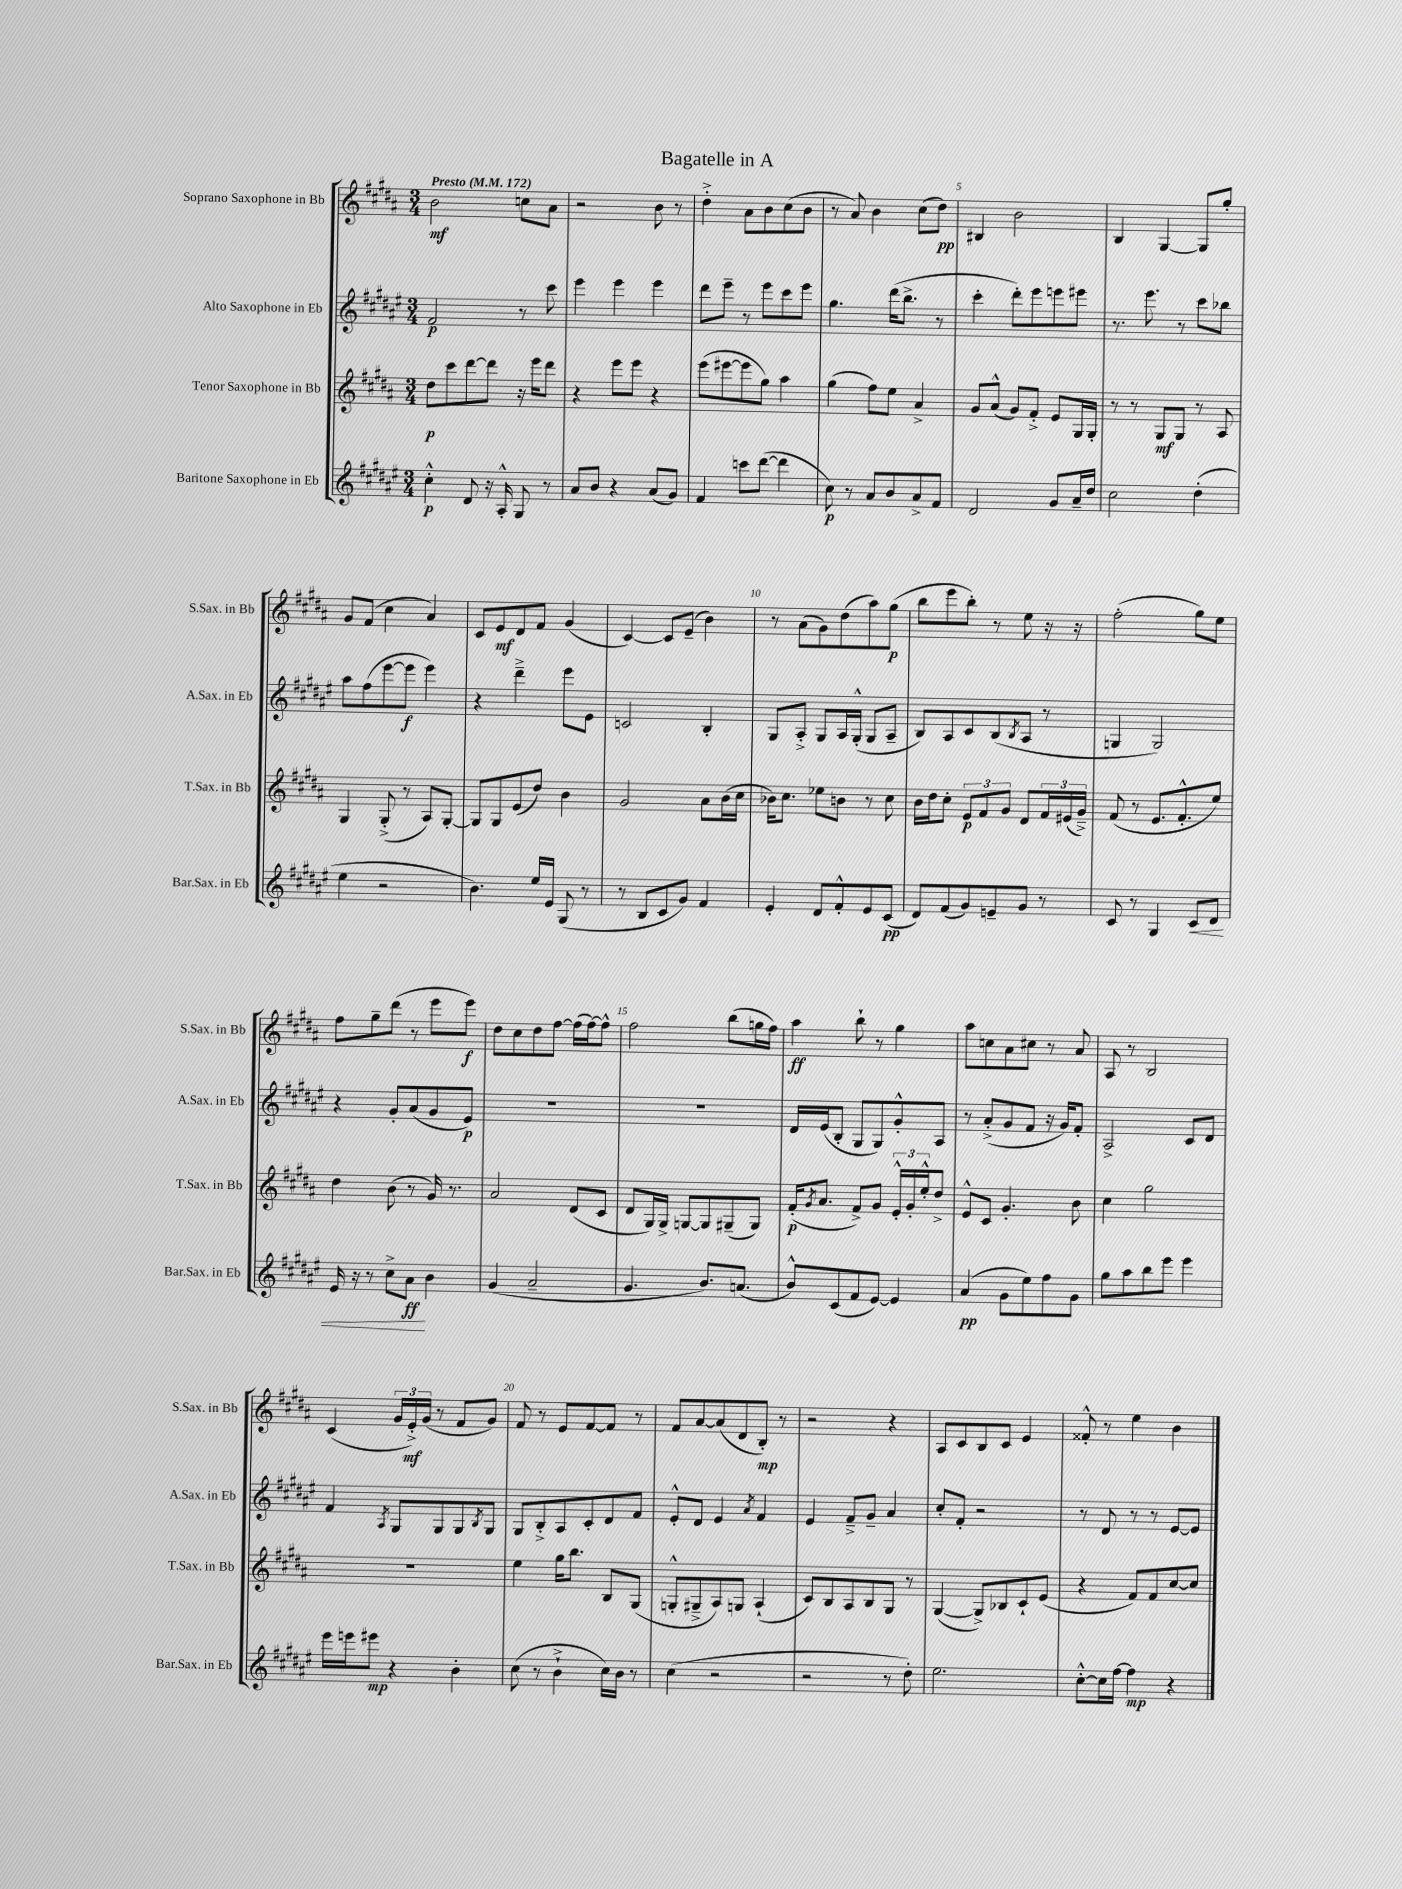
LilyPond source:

\header { title = "Bagatelle in A" }
<<
\new StaffGroup <<
\new Staff = "s0" \with { instrumentName = "Soprano Saxophone in Bb" shortInstrumentName = "S.Sax. in Bb" } {
    \clef treble \key b \major \numericTimeSignature \time 3/4 \tempo "Presto" 4 = 172
    b'2\mf c''8 ais'8 |
    r2 b'8 r8 |
    dis''4-.-> ais'8 b'8 cis''8( b'8 |
    r8 ais'8) b'4 cis''8( dis''8\pp) |
    bis4 b'2 |
    b4 gis4~ gis8 gis''8-. |
    gis'8 fis'8( cis''4 ais'4) |
    cis'8 e'8\mf dis'8 fis'8 gis'4( |
    cis'4~) cis'8 e'8--( b'4) |
    r8 ais'8( gis'8) dis''8( ais''8) gis''8\p( |
    b''8 e'''8 b''8-.) r8 e''8 r16 r16 |
    fis''2-.( gis''8) e''8 |
    fis''8 gis''8-- dis'''8( r8 e'''8 e'''8\f) |
    dis''8 cis''8 dis''8 fis''8~ fis''16( fis''16~) fis''8-^ |
    fis''2 b''8( g''16 fis''16) |
    ais''4\ff b''8-! r8 gis''4 |
    ais''8 c''8 ais'8 cis''8 r8 ais'8 |
    ais8 r8 b2 |
    cis'4( \tuplet 3/2 { gis'16 e'16-.->\mf) gis'16( } r8 fis'8 gis'8) |
    fis'8 r8 e'8 fis'8~ fis'8 r8 |
    fis'8 ais'8~ ais'8( dis'8 b8-.\mp) r8 |
    r2 r4 |
    ais8 cis'8 b8 cis'8 e'4 |
    fisis'8-.-^ r8 e''4 b'4 \bar "|." |
}
\new Staff = "s1" \with { instrumentName = "Alto Saxophone in Eb" shortInstrumentName = "A.Sax. in Eb" } {
    \clef treble \key fis \major \numericTimeSignature \time 3/4
    fis'2\p r8 cis'''8 |
    eis'''4 eis'''4 eis'''4 |
    dis'''8 eis'''8-- r8 eis'''8 cis'''8 eis'''8 |
    gis''4. dis'''16( b''8.-> r8 |
    cis'''4-. dis'''8-.) eis'''8 e'''8 eis'''8 |
    r8. eis'''8. r8 cis'''8 bes''8 |
    ais''8 fis''8( eis'''8~ eis'''8\f eis'''4) |
    r4 dis'''4---> eis'''8 eis'8 |
    c'2 b4-. |
    gis8 ais8-.-> gis8 ais16 gis16-.-^( gis8 ais8-- |
    b8) ais8 cis'8 b8( \acciaccatura { b8 } ais8 r8 |
    g4 g2) |
    r4 gis'8-. ais'8( gis'8 eis'8\p) |
    R2. |
    R2. |
    dis'16 eis'16( b8-. gis8 gis8) gis'8-.-^ ais8 |
    r8 ais'8-.->( gis'8 fis'8 r16 gis'16) fis'8-. |
    ais2-> cis'8 dis'8 |
    fis'4 \acciaccatura { ais8 } gis8 gis8 gis8 \acciaccatura { b8 } gis8 |
    gis8 b8-.-> ais8 cis'8-. dis'8 fis'8 |
    eis'8-.-^ dis'8 eis'4 \acciaccatura { ais'8 } fis'4 |
    eis'4 fis'8---> gis'8-- ais'4 |
    cis''8-. fis'8-. r2 |
    r8 dis'8 r8 r8 eis'8~ eis'8 \bar "|." |
}
\new Staff = "s2" \with { instrumentName = "Tenor Saxophone in Bb" shortInstrumentName = "T.Sax. in Bb" } {
    \clef treble \key b \major \numericTimeSignature \time 3/4
    dis''8\p cis'''8 dis'''8~ dis'''8 r16 e'''16 dis'''8 |
    r4 e'''8 e'''8 r4 |
    e'''8( eis'''8~ eis'''8 gis''8) ais''4 |
    gis''4( fis''8) e''8 ais'4-> |
    gis'8 ais'8-^( gis'8) fis'8-.-> e'8 gis16 gis16-. |
    r8 r8 gis8\mf gis8 r8 ais8 |
    gis4 gis8-.->( r8 ais8) gis8~-. |
    gis8 gis8 e'8( dis''8) b'4 |
    gis'2 ais'8 b'16( cis''16 |
    bes'16) cis''8. ees''8 b'8 r8 cis''8 |
    b'16 dis''16 cis''8-. \tuplet 3/2 { e'8\p fis'8 gis'8 } dis'8 \tuplet 3/2 { fis'16 eis'16( gis'16--->) } |
    fis'8( r8 e'8. fis'8.-.-^ e''8) |
    dis''4 b'8( r8 gis'16) r8. |
    ais'2 dis'8( cis'8 |
    dis'8 gis16) gis16-> g8~ g8 gis8--( gis8) |
    fis'16-.\p( \acciaccatura { gis'8 } ais'8. fis'8->) gis'8 \tuplet 3/2 { e'16-.-^ gis'16-. e''16-.-^ } dis''8-> |
    e'8-^ cis'8 gis'4.-. b'8 |
    cis''4 gis''2 |
    R2. |
    e''4 gis''16 b''8. b8 gis8( |
    g8-.-^ gis8---> ais8) g8 ais4-!( |
    cis'8) b8 ais8 b8 gis8 r8 |
    gis4~( gis8->) bes8 cis'8-! e'8( |
    r4 fis'8) fis'8 cis''8~ cis''8 \bar "|." |
}
\new Staff = "s3" \with { instrumentName = "Baritone Saxophone in Eb" shortInstrumentName = "Bar.Sax. in Eb" } {
    \clef treble \key fis \major \numericTimeSignature \time 3/4
    cis''4-.-^\p dis'8 r16 ais16-.-^ gis8 r8 |
    ais'8 b'8 r4 ais'8( gis'8) |
    fis'4 c'''8 dis'''8~( dis'''4 |
    cis''8\p) r8 ais'8 b'8 ais'8-> fis'8 |
    dis'2 gis'8 ais'16-- dis''16 |
    cis''2 dis''4-.( |
    eis''4 r2 |
    b'4.) eis''16 eis'16 gis8( r8 |
    r8 b8 cis'8 gis'8) fis'4 |
    eis'4-. dis'8 fis'8-.-^ eis'8 cis'8\pp( |
    dis'8) fis'8( gis'8) e'8-- gis'8 r8 |
    cis'8 r8 gis4 cis'8\< dis'8 |
    eis'16 r16 r8 cis''8-> ais'8\ff\! b'4 |
    gis'4( ais'2-- |
    gis'4. b'8.) a'8.( |
    b'8-^) cis'8( fis'8 eis'8~) eis'4 |
    ais'4\pp( gis'8 eis''8) fis''8 gis'8 |
    gis''8 ais''8 b''8 eis'''8 eis'''4 |
    eis'''16 e'''16 eis'''8\mp r4 b'4-. |
    cis''8( r8 b'4-!-> cis''16) b'16 r8 |
    cis''4( r2 |
    r2 r8 dis''8-.) |
    eis''2. |
    cis''8~-.-^ cis''16 fis''16~ fis''4\mp r4 \bar "|." |
}
>>
>>
\layout { \context { \Score \override BarNumber.break-visibility = ##(#f #t #t) barNumberVisibility = #(every-nth-bar-number-visible 5) } }
